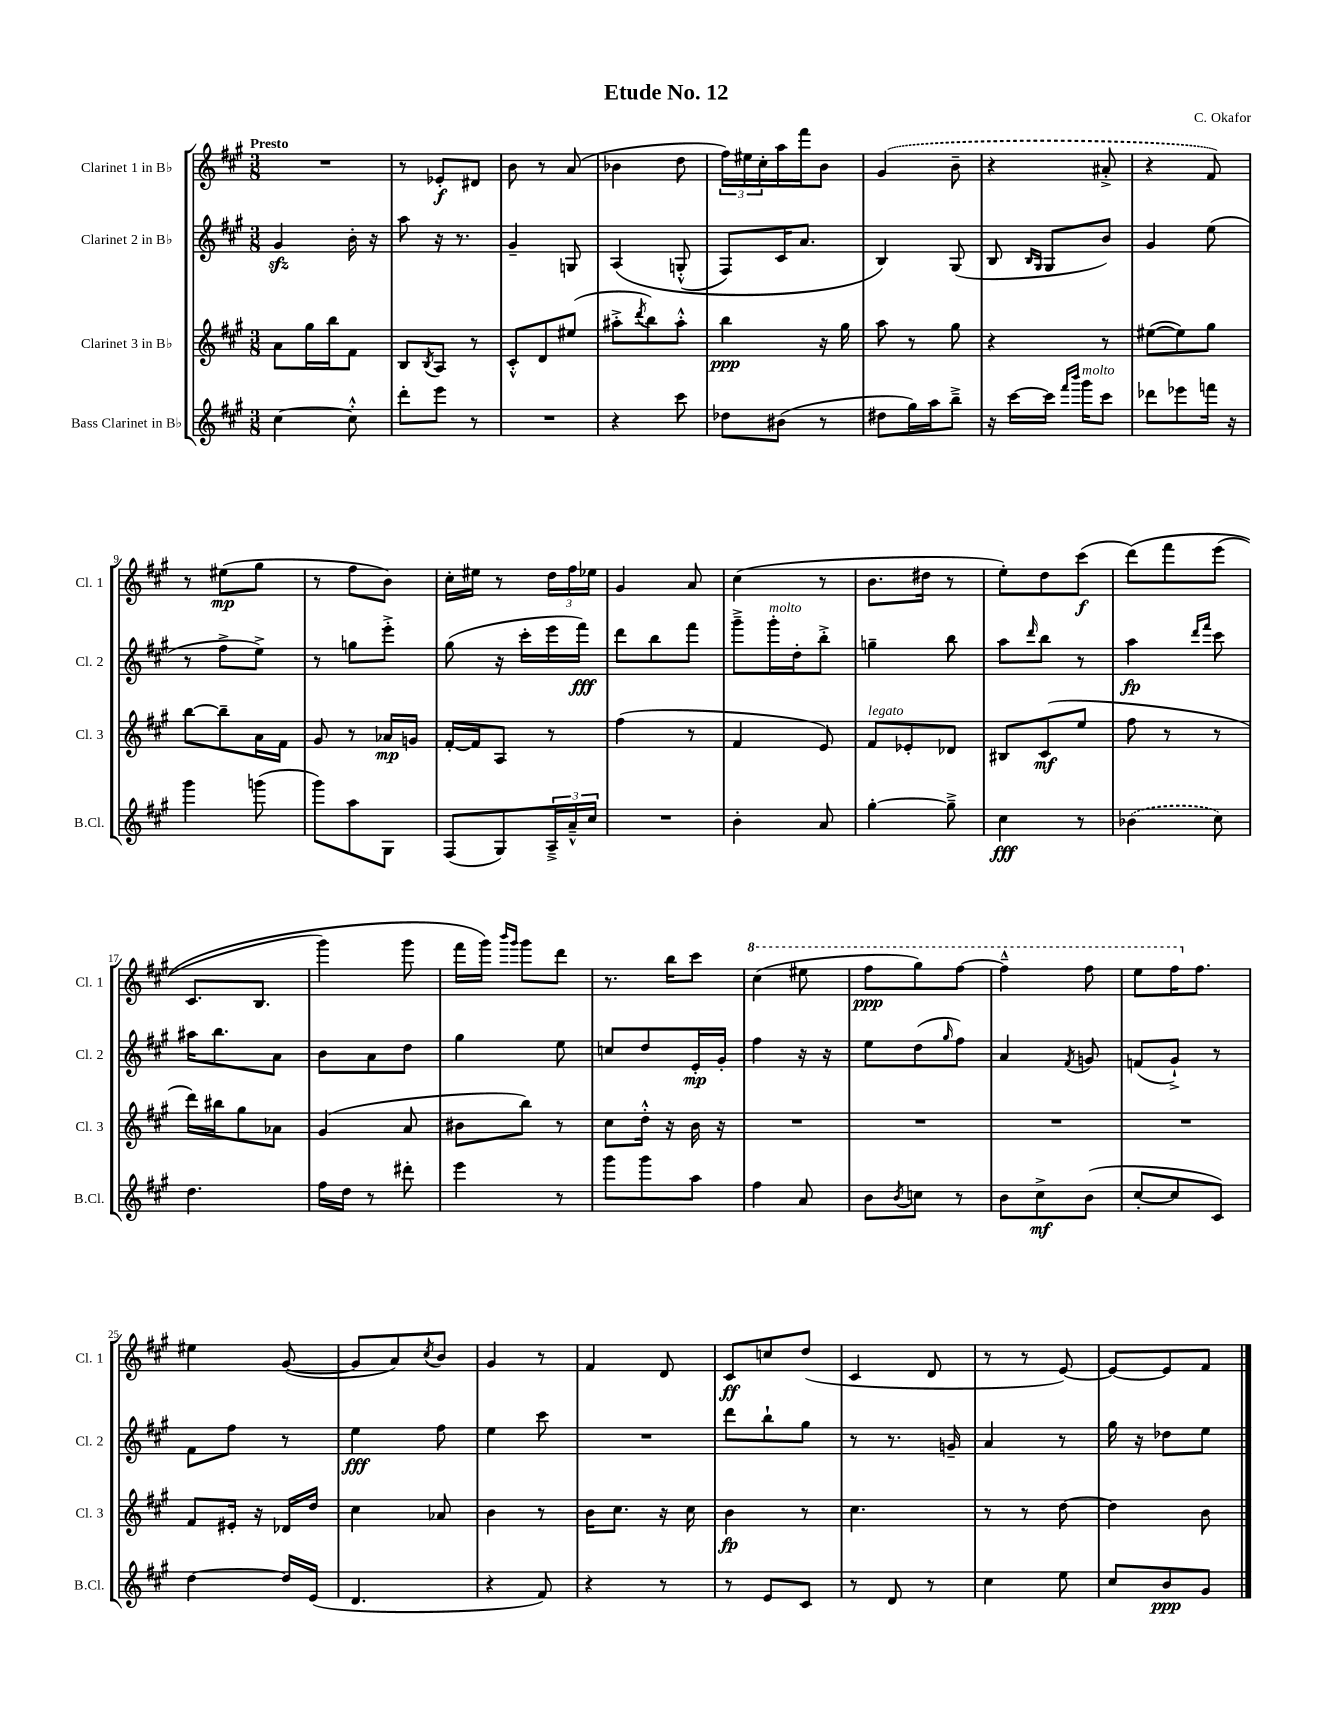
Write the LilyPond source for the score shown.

\header { title = "Etude No. 12" composer = "C. Okafor" }
<<
\new StaffGroup <<
\new Staff = "s0" \with { instrumentName = "Clarinet 1 in Bb" shortInstrumentName = "Cl. 1" } {
    \clef treble \key a \major \numericTimeSignature \time 3/8 \tempo "Presto"
    R4. |
    r8 ees'8-.\f dis'8 |
    b'8 r8 a'8( |
    bes'4 d''8 |
    \tuplet 3/2 { fis''16) eis''16 cis''16-. } a''16 fis'''16 b'8 |
    \once \slurDashed gis'4( b'8-- |
    r4 ais'8-.-> |
    r4 fis'8) |
    r8 eis''8\mp( gis''8 |
    r8 fis''8 b'8) |
    cis''16-. eis''16 r8 \tuplet 3/2 { d''16 fis''16 ees''16 } |
    gis'4 a'8 |
    cis''4( r8 |
    b'8. dis''16 r8 |
    e''8-.) d''8 cis'''8\f( |
    d'''8)\( fis'''8 e'''8( |
    cis'8. b8. |
    gis'''4) gis'''8 |
    fis'''16 gis'''16\) \grace { b'''16 gis'''16 } gis'''8 d'''8 |
    r8. b''16 cis'''8 |
    \ottava #1 cis'''4( eis'''8 |
    fis'''8\ppp gis'''8) fis'''8~ |
    fis'''4---^ fis'''8 |
    e'''8 fis'''16 \ottava #0 fis''8. |
    eis''4 gis'8~( |
    gis'8 a'8) \acciaccatura { cis''8 } b'8 |
    gis'4 r8 |
    fis'4 d'8 |
    cis'8\ff c''8 d''8( |
    cis'4 d'8 |
    r8 r8 e'8~) |
    e'8~ e'8 fis'8 \bar "|." |
}
\new Staff = "s1" \with { instrumentName = "Clarinet 2 in Bb" shortInstrumentName = "Cl. 2" } {
    \clef treble \key a \major \numericTimeSignature \time 3/8
    gis'4\sfz b'16-. r16 |
    a''8 r16 r8. |
    gis'4-- g8 |
    a4\( g8-.-^( |
    fis8) cis'16 a'8. |
    b4\) gis8( |
    b8 \grace { b16 gis16 } gis8 b'8) |
    gis'4 e''8( |
    r8 fis''8-> e''8->) |
    r8 g''8 e'''8-.-> |
    gis''8( r16 cis'''16-. e'''16 fis'''16\fff) |
    d'''8 b''8 fis'''8 |
    gis'''8---> gis'''16-.^\markup { \italic "molto" } d''16-. b''8-.-> |
    g''4-- b''8 |
    a''8 \grace { d'''16 } b''8 r8 |
    a''4\fp \grace { d'''16 fis'''16 } cis'''8 |
    ais''16 b''8. a'8 |
    b'8 a'8 d''8 |
    gis''4 e''8 |
    c''8 d''8 e'16-.\mp gis'16-. |
    fis''4 r16 r16 |
    e''8 d''8( \grace { gis''16 } fis''8) |
    a'4 \acciaccatura { fis'8 } g'8 |
    f'8( gis'8-!->) r8 |
    fis'8 fis''8 r8 |
    e''4\fff fis''8 |
    e''4 cis'''8 |
    R4. |
    d'''8 b''8-! gis''8 |
    r8 r8. g'16-- |
    a'4 r8 |
    gis''16 r16 des''8 e''8 \bar "|." |
}
\new Staff = "s2" \with { instrumentName = "Clarinet 3 in Bb" shortInstrumentName = "Cl. 3" } {
    \clef treble \key a \major \numericTimeSignature \time 3/8
    a'8 gis''16 b''16 fis'8 |
    b8 \acciaccatura { b8 } a8 r8 |
    cis'8-.-^ d'8 eis''8( |
    ais''8-.-> \acciaccatura { d'''8 } b''8) ais''8-.-^ |
    b''4\ppp r16 gis''16 |
    a''8 r8 gis''8 |
    r4 r8 |
    eis''8~( eis''8) gis''8 |
    b''8~ b''8-- a'16 fis'16 |
    gis'8 r8 aes'16\mp g'16 |
    fis'16~-. fis'16 a8 r8 |
    fis''4( r8 |
    fis'4 e'8) |
    fis'8^\markup { \italic "legato" } ees'8-. des'8 |
    bis8 cis'8\mf( e''8 |
    fis''8 r8 r8 |
    d'''16) bis''16 gis''8 aes'8 |
    gis'4( a'8 |
    bis'8 b''8) r8 |
    cis''8 d''16-.-^ r16 b'16 r16 |
    R4. |
    R4. |
    R4. |
    R4. |
    fis'8 eis'16-. r16 des'16 d''16 |
    cis''4 aes'8 |
    b'4 r8 |
    b'16 cis''8. r16 cis''16 |
    b'4\fp r8 |
    cis''4. |
    r8 r8 d''8~ |
    d''4 b'8 \bar "|." |
}
\new Staff = "s3" \with { instrumentName = "Bass Clarinet in Bb" shortInstrumentName = "B.Cl." } {
    \clef treble \key a \major \numericTimeSignature \time 3/8
    cis''4~ cis''8-.-^ |
    d'''8-. e'''8 r8 |
    R4. |
    r4 cis'''8 |
    des''8 bis'8( r8 |
    dis''8 gis''16) a''16 b''8---> |
    r16 cis'''16~ cis'''16 \grace { fis'''16 b'''16 } gis'''16^\markup { \italic "molto" } cis'''8 |
    des'''8 ees'''8 f'''16 r16 |
    gis'''4 g'''8( |
    gis'''8) a''8 gis8 |
    fis8( gis8) \tuplet 3/2 { a16---> a'16---^ cis''16 } |
    R4. |
    b'4-. a'8 |
    gis''4~-. gis''8---> |
    cis''4\fff r8 |
    \once \slurDashed bes'4( cis''8) |
    d''4. |
    fis''16 d''16 r8 dis'''8-. |
    e'''4 r8 |
    gis'''8 gis'''8 a''8 |
    fis''4 a'8 |
    b'8 \acciaccatura { b'8 } c''8 r8 |
    b'8 cis''8->\mf b'8( |
    cis''8~-. cis''8 cis'8) |
    d''4~ d''16 e'16( |
    d'4. |
    r4 fis'8) |
    r4 r8 |
    r8 e'8 cis'8 |
    r8 d'8 r8 |
    cis''4 e''8 |
    cis''8 b'8\ppp gis'8 \bar "|." |
}
>>
>>
